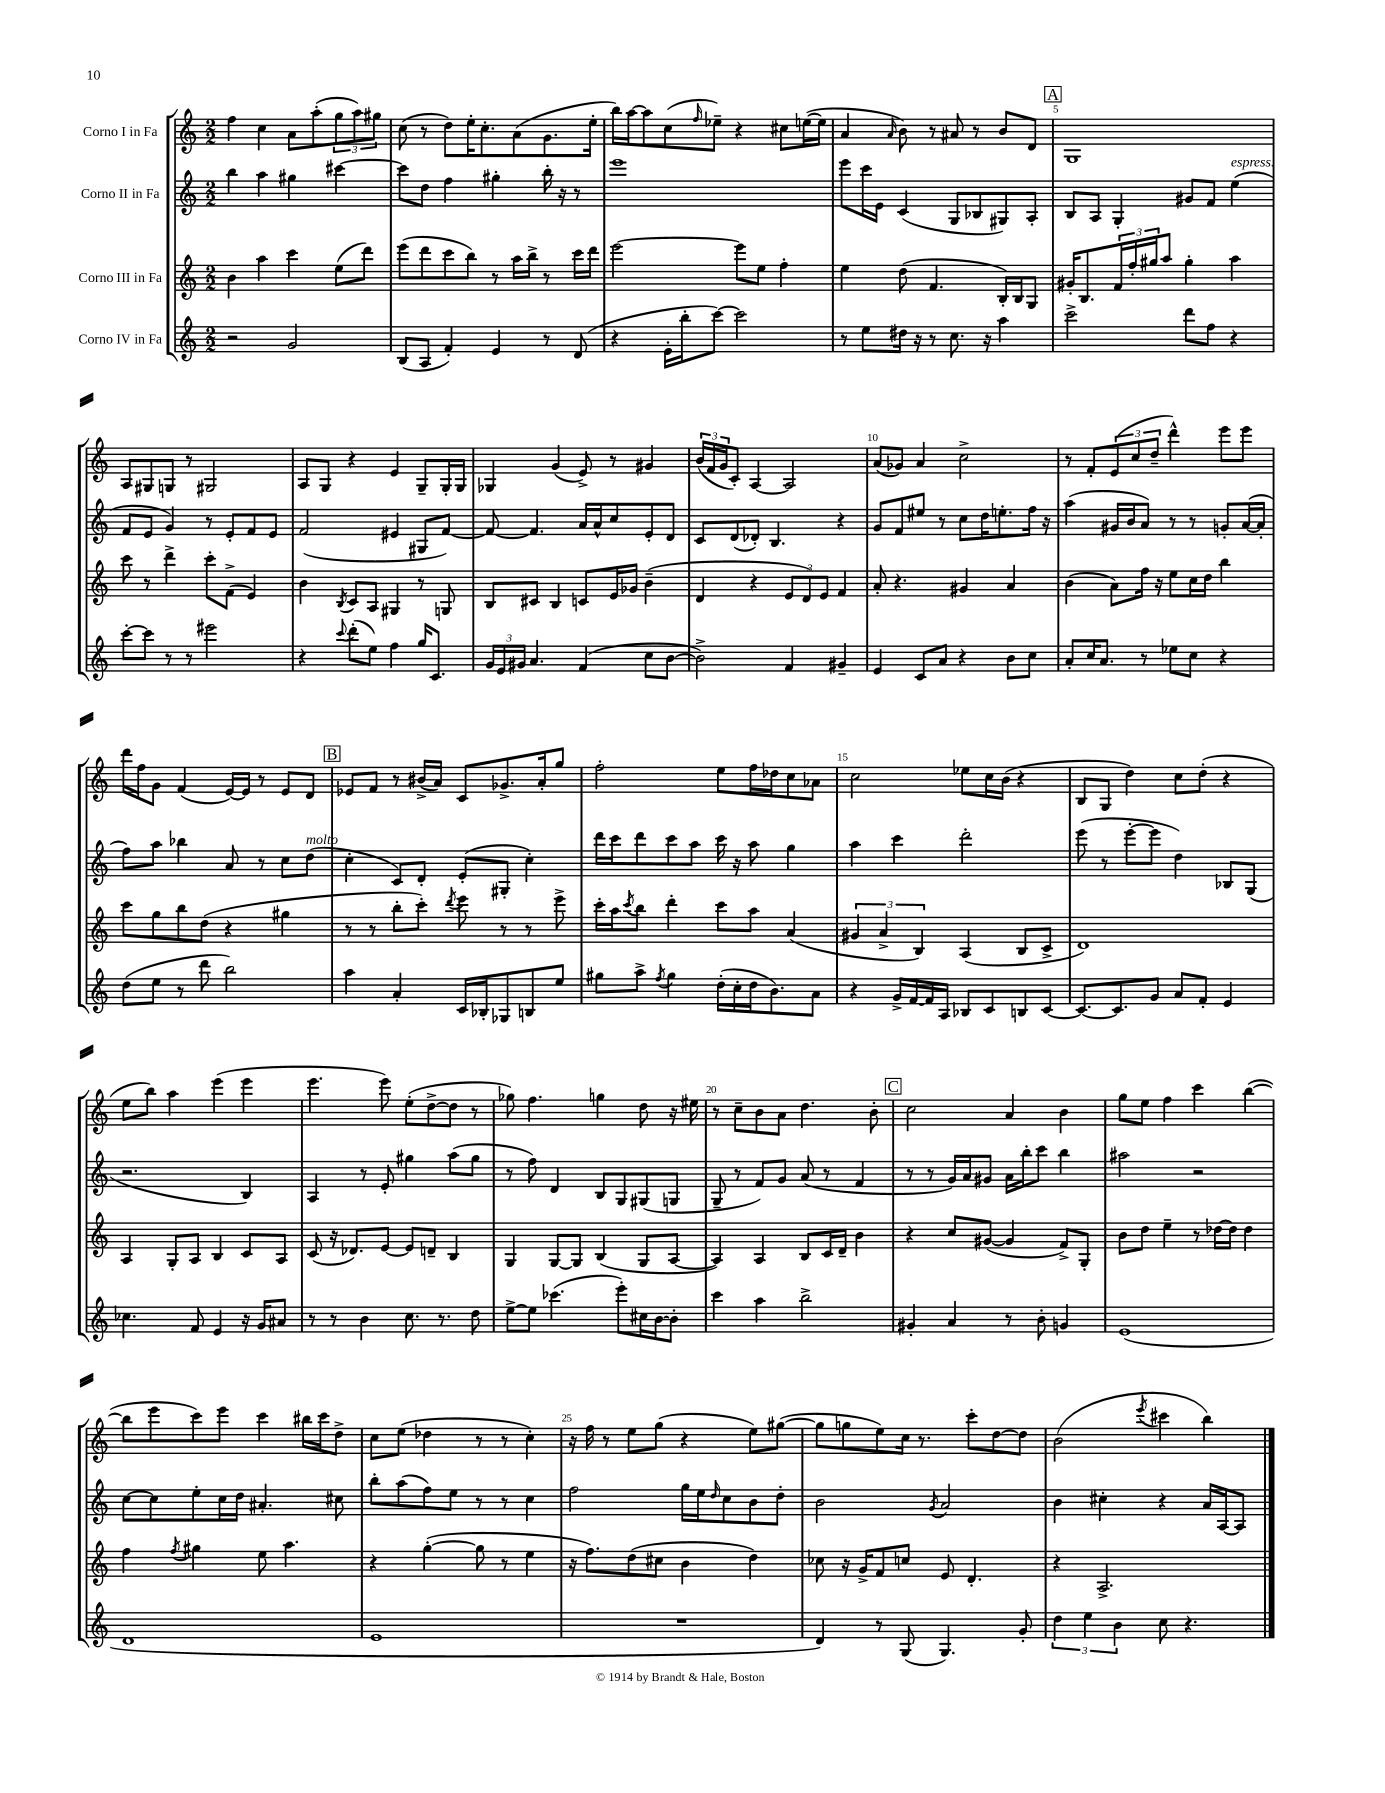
<<
\new StaffGroup <<
\new Staff = "s0" \with { instrumentName = "Corno I in Fa" } {
    \clef treble \key c \major \numericTimeSignature \time 2/2
    f''4 c''4 a'8 a''8-.( \tuplet 3/2 { g''8 a''8) gis''8 } |
    c''8( r8 d''8) e''16-. c''8.-. a'8( g'8. e''16-. |
    b''16) a''16~ a''8 c''8( \grace { f''16 } ees''8--) r4 cis''8 e''16~( e''16 |
    a'4 \grace { a'16 } b'8) r8 ais'8 r8 b'8 d'8 |
    \mark \markup { \box "A" } g1 |
    a8 gis8 g8 r8 gis2 |
    a8 g8 r4 e'4 g8-- g16-. g16 |
    ges4 g'4( e'8->) r8 gis'4 |
    \tuplet 3/2 { b'16( f'16 g'16 } c'8-.) a4~ a2 |
    a'8( ges'8) a'4 c''2-> |
    r8 f'8-. \tuplet 3/2 { e'8( c''8 d''8-- } d'''4-^) e'''8 e'''8 |
    d'''16 f''16 g'8 f'4( e'16~) e'16 r8 e'8 d'8 |
    \mark \markup { \box "B" } ees'8 f'8 r8 bis'16->( a'16) c'8 ges'8.-> a'16-. g''8 |
    f''2-. e''8 f''16 des''16 c''8 aes'8 |
    c''2 ees''8 c''16 b'16( r4 |
    b8 g8 d''4) c''8 d''8-.( r4 |
    e''8 b''8) a''4 e'''4( e'''4 |
    e'''4. e'''8) e''8-.( d''8~-> d''8 r8 |
    ges''8) f''4. g''4 d''8 r16 eis''16 |
    r8 c''8-- b'8 a'8 d''4. b'8-. |
    \mark \markup { \box "C" } c''2 a'4 b'4 |
    g''8 e''8 f''4 c'''4 b''4~( |
    b''8 e'''8 c'''8) e'''8 c'''4 bis''16 c'''16 d''8-> |
    c''8 e''8( des''4 r8 r8 c''4-.) |
    r16 f''16 r8 e''8 g''8( r4 e''8) gis''8~( |
    gis''8 g''8 e''8) c''16 r8. c'''8-. d''8~ d''8 |
    b'2( \acciaccatura { e'''8 } cis'''4 b''4) \bar "|." |
}
\new Staff = "s1" \with { instrumentName = "Corno II in Fa" } {
    \clef treble \key c \major \numericTimeSignature \time 2/2
    b''4 a''4 gis''4 cis'''4~ |
    cis'''8 d''8 f''4 gis''4-. b''16-. r16 r8 |
    e'''1 |
    e'''8 c'''16 e'16 c'4( g8 bes8 gis8) a8-. |
    \mark \markup { \box "A" } b8 a8 g4-. gis'8 f'8 e''4^\markup { \italic "espress." }( |
    f'8 e'8 g'4) r8 e'8-. f'8 e'8 |
    f'2( eis'4 gis8 f'8~) |
    f'8~ f'4. a'16 a'16-^ c''8 e'8-. d'8 |
    c'8 d'8( des'8-.) b4. r4 |
    g'8 f'8 eis''8 r8 c''8 d''16 e''8.-. f''16 r16 |
    a''4( gis'16 b'16 a'8) r8 r8 g'8-. a'16~( a'16-. |
    f''8) a''8 bes''4 a'8 r8 c''8 d''8^\markup { \italic "molto" }( |
    \mark \markup { \box "B" } c''4-. c'8) d'8-. e'8-.( gis8-. c''4-.) |
    d'''16 c'''16 d'''8 c'''8 a''8 c'''16 r16 a''8 g''4 |
    a''4 c'''4 d'''2-. |
    e'''8( r8 e'''8~-. e'''8 d''4) bes8 g8( |
    r2. b4) |
    a4 r8 e'8-. gis''4 a''8( gis''8 |
    r8 f''8) d'4 b8 g8 gis8( g8 |
    g8-- r8 f'8) g'8 a'8( r8 f'4 |
    \mark \markup { \box "C" } r8 r8 g'16) a'16 gis'8 a'16 b''16-. c'''8 b''4 |
    ais''2 r2 |
    c''8~ c''8 e''8-. c''16 d''16 ais'4.-. cis''8 |
    b''8-. a''8( f''8) e''8 r8 r8 c''4 |
    f''2 g''16 e''16 \grace { d''16 } c''8 b'8 d''8-. |
    b'2 \acciaccatura { g'8 } a'2 |
    b'4 cis''4-. r4 a'16 a16~ a8 \bar "|." |
}
\new Staff = "s2" \with { instrumentName = "Corno III in Fa" } {
    \clef treble \key c \major \numericTimeSignature \time 2/2
    b'4 a''4 c'''4 e''8( d'''8) |
    e'''8( d'''8 c'''8 b''8) r8 a''16 b''16-> r8 c'''16 d'''16 |
    e'''2~ e'''8 e''8 f''4-. |
    e''4 d''8( f'4. b16-.) b16 g8 |
    \mark \markup { \box "A" } gis'16-. b8. \tuplet 3/2 { f'16 f''16-. gis''16 } a''8 gis''4-. a''4 |
    c'''8 r8 d'''4-> c'''8-. f'8->( e'4) |
    b'4 \acciaccatura { b8 } c'8 a8 gis4 r8 g8 |
    b8 cis'8 b4 c'8 e'16 ges'16 b'4--( |
    d'4 r4 \tuplet 3/2 { e'8 d'8) e'8 } f'4 |
    a'8-. r4. gis'4 a'4 |
    b'4( a'8) f''16 r16 e''8 c''16 d''16 b''4 |
    c'''8 g''8 b''8 d''8( r4 gis''4 |
    \mark \markup { \box "B" } r8 r8 b''8-. c'''8-.) \acciaccatura { d'''8 } e'''8 r8 r8 e'''8-> |
    c'''16-. a''16 \acciaccatura { c'''8 } b''8 d'''4-. c'''8 a''8 a'4( |
    \tuplet 3/2 { gis'4 a'4-> b4) } a4( b8 c'8-> |
    d'1) |
    a4 g8-. a8 b4 c'8 a8 |
    c'8( r16 des'8.) e'8~ e'8 d'8-- b4 |
    g4 g8~ g8 b4( g8 a8~ |
    a4) a4 b8 c'16 d'16-- b'4 |
    \mark \markup { \box "C" } r4 c''8 gis'8~( gis'4 f'8->) g8-. |
    b'8 d''8 e''4-- r8 des''16~ des''16 des''4 |
    f''4 \acciaccatura { f''8 } gis''4 e''8 a''4. |
    r4 g''4~-.( g''8 r8 e''4 |
    r16 f''8.) d''8( cis''8 b'4 d''4) |
    ces''8 r16 g'16-> f'8 c''8 e'8 d'4.-. |
    r4 a2.-> \bar "|." |
}
\new Staff = "s3" \with { instrumentName = "Corno IV in Fa" } {
    \clef treble \key c \major \numericTimeSignature \time 2/2
    r2 g'2 |
    b8( a8 f'4-.) e'4 r8 d'8( |
    r4 e'16-. b''16-. c'''8~) c'''2 |
    r8 e''8 dis''16 r16 r8 c''8. r16 a''4 |
    \mark \markup { \box "A" } c'''2-> d'''8 f''8 r4 |
    c'''8~-. c'''8 r8 r8 eis'''2 |
    r4 \appoggiatura { c'''8 } d'''8-.( e''8) f''4 g''16 c'8. |
    \tuplet 3/2 { g'16 e'16 gis'16 } a'4. f'4( c''8 b'8~ |
    b'2->) f'4 gis'4-- |
    e'4 c'8 a'8 r4 b'8 c''8 |
    a'8-. c''16 a'8. r8 ees''8 c''8 r4 |
    d''8( e''8 r8 d'''8 b''2) |
    \mark \markup { \box "B" } a''4 a'4-. c'16 bes16-. ges8 b8 e''8 |
    gis''8 a''8-> \acciaccatura { f''8 } gis''4 d''16-.( c''16-. d''16 b'8.) a'8 |
    r4 g'16-> f'16~ f'16 a16 bes8 c'8 b8 c'8~ |
    c'8.~ c'8. g'8 a'8 f'8-. e'4 |
    ces''4. f'8 e'4 r16 g'16 ais'8 |
    r8 r8 b'4 c''8. r8. d''8 |
    e''8~-> e''8 ces'''4.( e'''8-.) cis''16 b'16~ b'8-. |
    c'''4 a''4 b''2-> |
    \mark \markup { \box "C" } gis'4-. a'4 r8 b'8-. g'4 |
    e'1( |
    d'1 |
    e'1 |
    R1 |
    d'4) r8 g8( g4.) g'8-. |
    \tuplet 3/2 { d''4 e''4 b'4 } c''8 r4. \bar "|." |
}
>>
>>
\layout { \context { \Score \override BarNumber.break-visibility = ##(#f #t #t) barNumberVisibility = #(every-nth-bar-number-visible 5) } }
